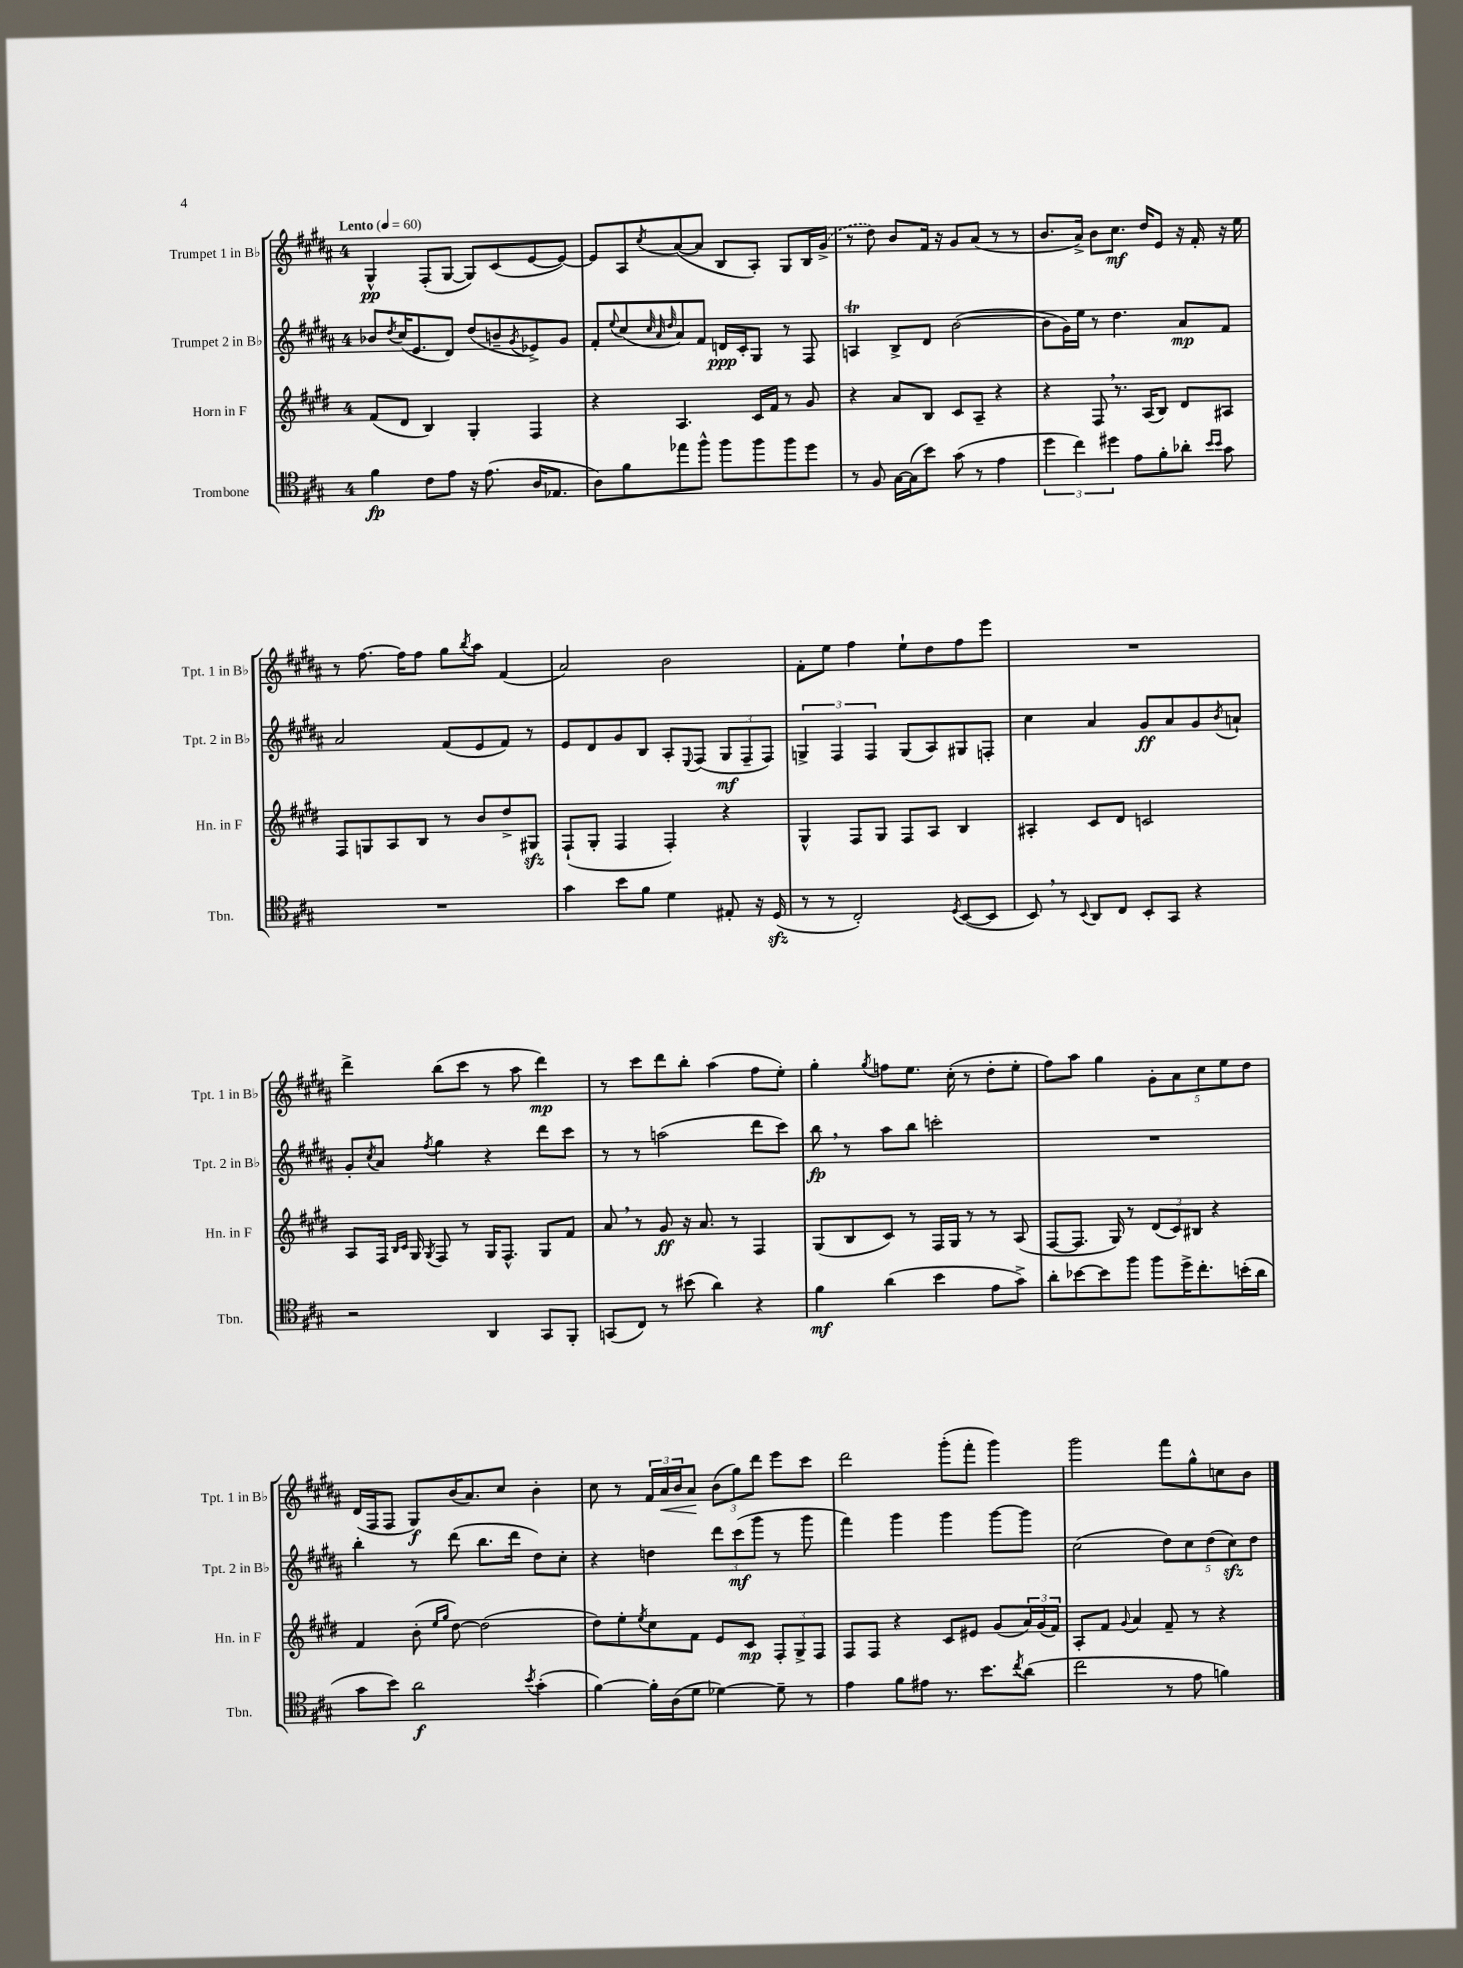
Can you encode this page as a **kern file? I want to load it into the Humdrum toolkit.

**kern	**kern	**kern	**kern
*staff4	*staff3	*staff2	*staff1
*clefC4	*clefG2	*clefG2	*clefG2
*k[f#c#g#]	*k[f#c#g#d#]	*k[f#c#g#d#a#]	*k[f#c#g#d#a#]
*M4/4	*M4/4	*M4/4	*M4/4
*MM60	*MM60	*MM60	*MM60
4f#	(8f#	8b-	4G#^^
.	.	8qdd#	.
.	8d#	(16cc#	.
.	.	8.e	.
8c#	4B)	.	(8F#'
8e	.	8d#)	[8G#
16r	4G#'	(8dd#	8G#])
(8.e	.	.	.
.	.	8b~	(8c#
.	.	8qg#	.
16A	4F#	8e-^)	[8e
8.E-	.	.	.
.	.	8g#	8e_)
=	=	=	=
8A)	4r	8f#'	8e]
.	.	8qqee	.
8f#	.	(8cc#	8A#
.	.	32qqcc#	.
.	.	32qqa#	.
.	.	32qqdd#	8qcc#
8ee-	4.A	8a#)	([8a#
8ff#^^	.	8f#	8a#]
8ff#	.	16d	8B
.	.	16c#'	.
8ff#	16c#	8G#	8A#')
.	16f#	.	.
8ff#	8r	8r	8G#
8dd	8g#	8F#	16B
.	.	.	(16g#^
=	=	=	=
8r	4r	4A	8r
8F#	.	.	8dd#)
[16G#	8a	8B^	8b
(16G#]	.	.	.
8b)	8B	8d#	16f#
.	.	.	16r
(8g#	8c#	([2b	8g#
8r	8A~	.	(8a#
4e	4r	.	8r
.	.	.	8r
=	=	=	=
6dd	4r	8b]	8.b
.	.	16g#)	.
6cc#)	.	.	.
.	.	16ee	16a#^)
.	8F#	8r	8b
6dd#	.	.	.
.	8.r	4.dd#	8.cc#
8e	.	.	.
.	(16A	.	16dd#
8f#'	8B)	.	8e
8a-'	8d#	8a#	16r
.	.	.	16f#'
16qqb	.	.	.
16qqb	.	.	.
8g#	8A#	8f#	16r
.	.	.	16ee
=	=	=	=
1r	8F#	2a#	8r
.	8G	.	[8.ff#
.	8A	.	.
.	.	.	16ff#]
.	8B	.	8ff#
.	8r	(8f#	8gg#
.	.	.	8qbb
.	8b	8e	8aa#
.	8dd#^	8f#)	(4f#
.	8G#	8r	.
=	=	=	=
4g#	(8F#`	8e	2a#)
.	8G#'	8d#	.
8b	4F#	8g#	.
8f#	.	8B	.
4d	4F#')	8A#'	2b
.	.	8qqE	.
.	.	(8F#	.
8E#'	4r	12G#	.
.	.	12F#~	.
16r	.	.	.
.	.	12F#)	.
(16D	.	.	.
=	=	=	=
8r	4G#^^	6G^	8f#'
8r	.	.	8ee
.	.	6F#	.
2C#')	8F#	.	4ff#
.	.	6F#	.
.	8G#	.	.
.	8F#	(8G	8ee`
.	8A	8A#)	8dd#
8qD	.	.	.
([8BB	4B	8G#	8ff#
8BB]	.	8F'	8eee
=	=	=	=
8BB)	4A#'	4cc#	1r
8r	.	.	.
8qqBB	.	.	.
8AA	8c#	4a#	.
8C#	8d#	.	.
8BB'	2c	8g#	.
8GG#	.	8a#	.
4r	.	8g#	.
.	.	8qb	.
.	.	8a`	.
=	=	=	=
2r	8A	8g#'	4ddd#^
.	.	8qcc#	.
.	16F#	8a#	.
.	16qqB	.	.
.	16qqc#	.	.
.	16G#	.	.
.	8qG#	8qff#	.
.	8F#	4gg#	(8bb
.	8r	.	8ccc#
4AA	16G#	4r	8r
.	8.F#^^	.	.
.	.	.	8aa#
8GG#	8G#	8ddd#	4ddd#)
8FF#'	8f#	8ccc#	.
=	=	=	=
(8GG	8a	8r	8r
8C#)	8r	8r	8ccc#
8r	8g#	(2aa	8ddd#
(8b#	16r	.	8bb'
.	8.a	.	.
4a)	.	.	(4aa#
.	8r	.	.
4r	4F#	8ddd#	8ff#
.	.	8ccc#)	8ee')
=	=	=	=
4f#	(8G#	8bb	4gg#'
.	8B	8r	.
.	.	.	8qgg#
(4a	8c#)	8aa#	8ff
.	8r	8bb	8.ee
4b	16F#	2ccc'	.
.	16G#	.	(16cc#'
.	8r	.	8r
8e	8r	.	8dd#'
8g#^)	(8A	.	8ee'
=	=	=	=
8a'	[8F#	1r	8ff#)
[8b-	8.F#]	.	8aa#
8b-]	.	.	4gg#
.	16G#)	.	.
8ff#	8r	.	.
8ff#	(12d#	.	10g#'
.	12c#)	.	.
.	.	.	10a#
16dd^	.	.	.
.	12B#	.	.
8.cc#'	.	.	.
.	.	.	10cc#
.	4r	.	.
.	.	.	10ee
(16b'	.	.	.
.	.	.	10dd#
16a	.	.	.
=	=	=	=
8g#	4f#	4bb'	(16d#
.	.	.	16F#
8b)	.	.	8F#
2a	(8b'	8r	8G#)
.	16qqee	.	.
.	16qqgg#	.	.
.	[8dd#)	(8ddd#	(16b
.	.	.	8.a#)
.	(2dd#]	8.bb	.
.	.	.	8cc#
.	.	16ddd#	.
8qb	.	.	.
(4g#'	.	8dd#)	4b'
.	.	8cc#'	.
=	=	=	=
[4f#)	8dd#)	4r	8cc#
.	8ee'	.	8r
.	8qee	.	.
16f#']	8cc#	4dd	24f#
.	.	.	24a#
(16A	.	.	.
.	.	.	24b
8d	8f#	.	8a#
[4d-)	8e	12ddd#	(12b
.	.	(12ccc#	12gg#)
.	8c#	.	.
.	.	12ggg#	12ddd#
8d-~]	12F#'	8r	8eee
.	12G#^	.	.
8r	.	8ggg#	8ccc#
.	12F#	.	.
=	=	=	=
4e	8F#	4fff#)	2ddd#
.	8F#	.	.
8f#	4r	4ggg#	.
8e#	.	.	.
8.r	8c#	4ggg#	(8ggg#'
.	8e#	.	8fff#'
8.b	.	.	.
.	(8g#	[8ggg#	4ggg#)
8qcc#	.	.	.
(8a	24a)	8ggg#]	.
.	(24g#	.	.
.	24f#)	.	.
=	=	=	=
2cc#	8A'	(2cc#	2ggg#
.	8f#	.	.
.	8qqg#	.	.
.	4a	.	.
8r	8f#~	10dd#)	8fff#
.	.	10cc#	.
8e	8r	.	8gg#^^
.	.	(10dd#	.
4f)	4r	.	8cc
.	.	10cc#)	.
.	.	.	8b
.	.	10dd#	.
==	==	==	==
*-	*-	*-	*-
